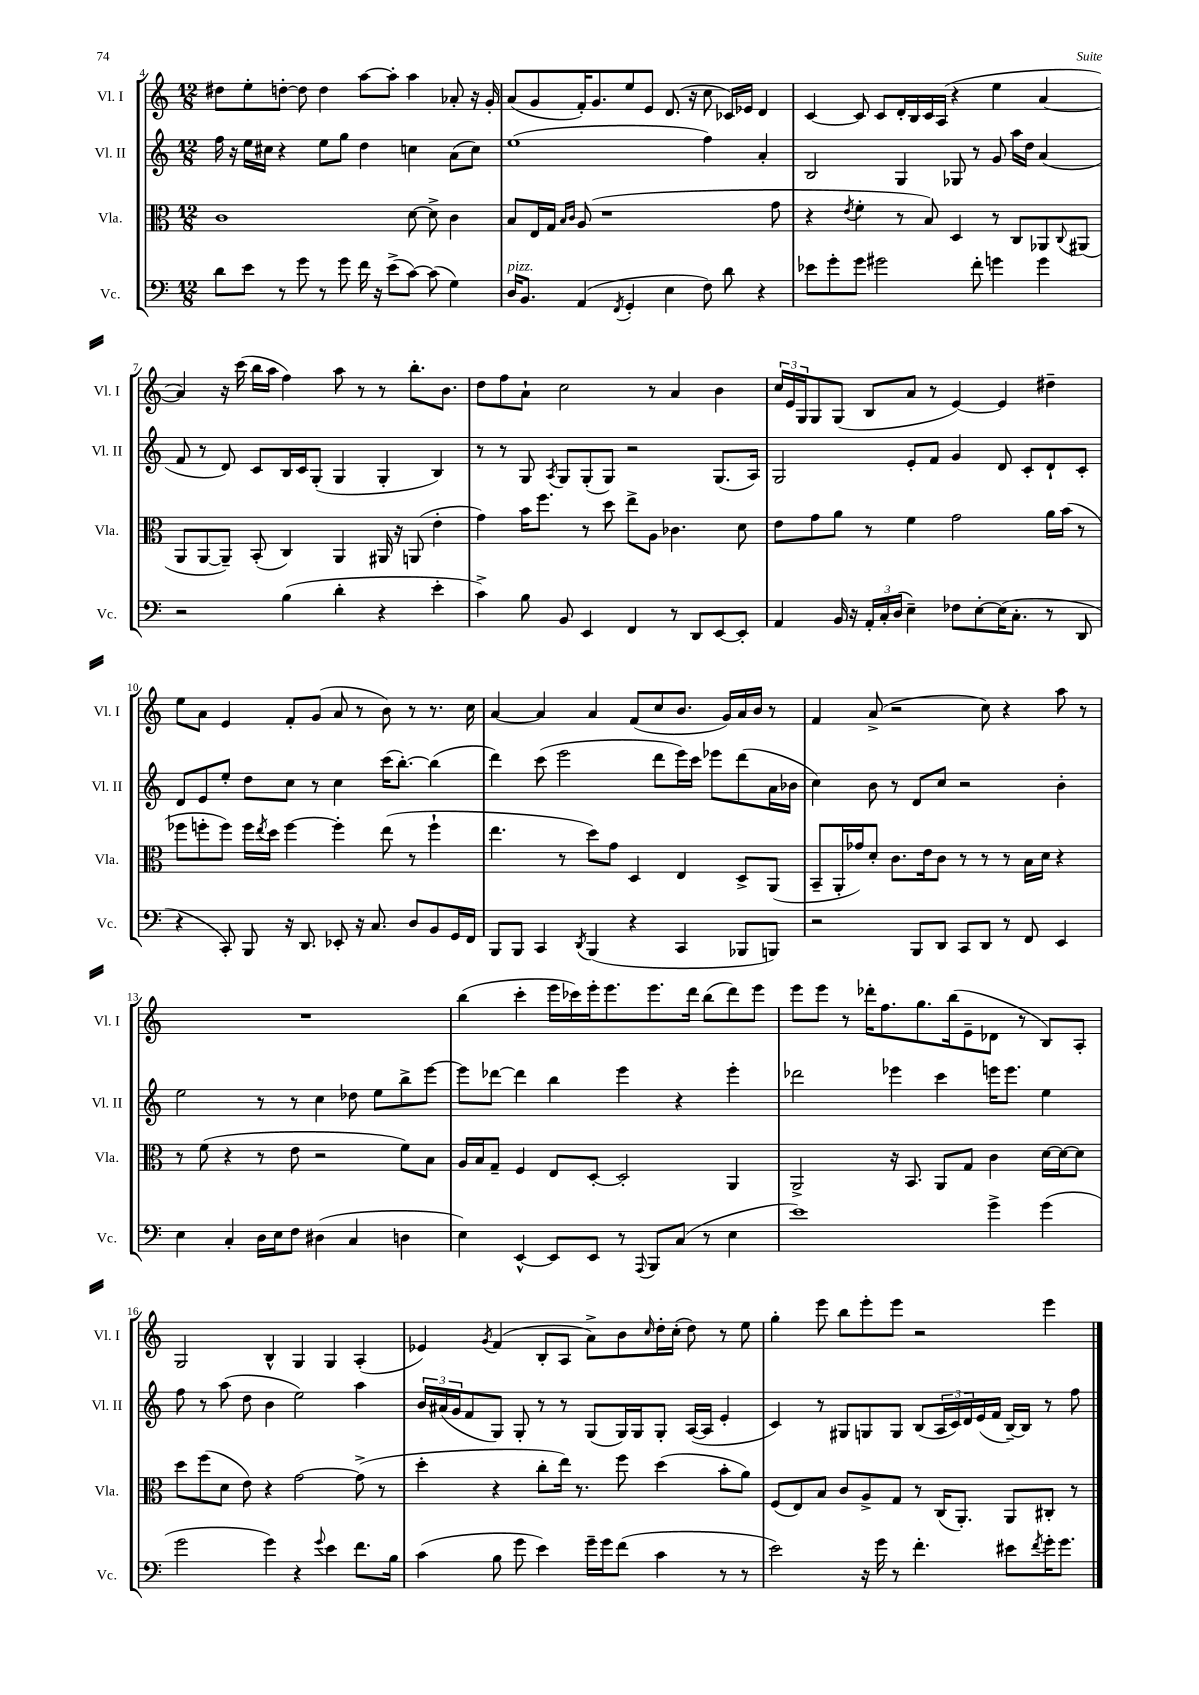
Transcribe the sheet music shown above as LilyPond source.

<<
\new StaffGroup <<
\new Staff = "s0" \with { instrumentName = "Vl. I" shortInstrumentName = "Vl. I" } {
    \clef treble \key c \major \numericTimeSignature \time 12/8
    dis''8 e''8-. d''8~-. d''8 d''4 a''8~ a''8-. a''4 aes'8-. r16 g'16-. |
    a'8( g'8 f'16-.) g'8. e''8 e'8 d'8.( r16 c''8 ces'16) ees'16 d'4 |
    c'4~ c'8 c'8 d'16-. b16 c'16 a16( r4 e''4 a'4~ |
    a'4) r16 c'''16( b''16 a''16 f''4) a''8 r8 r8 b''8.-. b'8. |
    d''8 f''8 a'8-! c''2 r8 a'4 b'4 |
    \tuplet 3/2 { c''16 e'16 g16 } g8 g8( b8 a'8 r8 e'4~) e'4 dis''4-- |
    e''8 a'8 e'4 f'8-. g'8( a'8 r8 b'8) r8 r8. c''16 |
    a'4~ a'4 a'4 f'8( c''8 b'8. g'16) a'16 b'16 r8 |
    f'4 a'8->( r2 c''8) r4 a''8 r8 |
    R1. |
    b''4( c'''4-. e'''16 ces'''16) e'''16-. e'''8. e'''8. d'''16 b''8( d'''8) e'''8 |
    e'''8 e'''8 r8 des'''16-. f''8. g''8. b''16( e'8-- des'8 r8 b8) a8-. |
    g2 b4-^ g4 g4 a4-.( |
    ees'4) \acciaccatura { g'8 } f'4( b8-. a8 a'8->) b'8 \grace { c''16 } d''16-. c''16-.( d''8) r8 e''8 |
    g''4-. e'''8 b''8 e'''8-. e'''8 r2 e'''4 \bar "|." |
}
\new Staff = "s1" \with { instrumentName = "Vl. II" shortInstrumentName = "Vl. II" } {
    \clef treble \key c \major \numericTimeSignature \time 12/8
    f''16 r16 e''16 cis''16 r4 e''8 g''8 d''4 c''4 a'8( c''8) |
    e''1( f''4) a'4-. |
    b2 g4 ges8 r8 g'8 a''16 d''16 a'4( |
    f'8 r8 d'8) c'8 b16 c'16 g8-.( g4 g4-. b4) |
    r8 r8 g8 \acciaccatura { a8 } g8 g8-.( g8) r2 g8.( a16) |
    g2 e'8-. f'8 g'4 d'8 c'8-. d'8-! c'8-. |
    d'8 e'8 e''8-. d''8 c''8 r8 c''4 c'''16( b''8.~-.) b''4( |
    d'''4) c'''8( e'''2 d'''8 e'''16) c'''16 ees'''8 d'''8( a'16 bes'16 |
    c''4) b'8 r8 d'8 c''8 r2 b'4-. |
    e''2 r8 r8 c''4 des''8 e''8 b''8-> e'''8~ |
    e'''8 des'''8~ des'''4 b''4 e'''4 r4 e'''4-. |
    des'''2 ees'''4 c'''4 e'''16 e'''8. e''4 |
    f''8 r8 a''8( d''8 b'4 e''2) a''4 |
    \tuplet 3/2 { b'16 ais'16( g'16 } f'8 g8) g8-. r8 r8 g8( g16) g16 g8-. a16~( a16 e'4-. |
    c'4) r8 gis8 g8 g8 b8( \tuplet 3/2 { a16 c'16) d'16 } e'16( f'16 b16~--) b16 r8 f''8 \bar "|." |
}
\new Staff = "s2" \with { instrumentName = "Vla." shortInstrumentName = "Vla." } {
    \clef alto \key c \major \numericTimeSignature \time 12/8
    c'1 d'8~ d'8-> c'4 |
    b8 e16 g16 \grace { b16 c'16 } a8( r1 g'8 |
    r4 \acciaccatura { e'8 } f'4-. r8 b8) d4 r8 c8 aes,8 \appoggiatura { c8 } ais,8( |
    a,8 a,8~ a,8--) b,8-.( c4) a,4 ais,16 r16 a,8( e'4-. |
    g'4) b'16 f''8. r8 d''8 e''8-> a8 ces'4. d'8 |
    e'8 g'8 a'8 r8 f'4 g'2 a'16 b'16( r8 |
    fes''8 f''8-. f''8) f''16 \acciaccatura { e''8 } d''16 f''4~ f''4-. e''8( r8 f''4-! |
    e''4. r8 d''8) g'8 d4 e4 d8-> a,8( |
    b,8-- a,16-. ges'16) d'8-. c'8. e'16 c'8 r8 r8 r8 b16 d'16 r4 |
    r8 f'8( r4 r8 e'8 r2 f'8) b8 |
    a16 b16 g8-- f4 e8 d8~-. d2-. a,4 |
    a,2-> r16 b,8. a,8 g8 c'4 d'16~ d'16~ d'8 |
    d''8 f''8( d'8 e'8) r4 g'2~ g'8->( r8 |
    d''4-. r4 c''8-. e''16) r8. f''8 d''4( b'8-. a'8) |
    f8( e8) b8 c'8 a8-> g8 r8 c16( a,8.-.) a,8 cis8-. r8 \bar "|." |
}
\new Staff = "s3" \with { instrumentName = "Vc." shortInstrumentName = "Vc." } {
    \clef bass \key c \major \numericTimeSignature \time 12/8
    d'8 e'8 r8 g'8 r8 g'8 f'16 r16 e'8->( c'8~) c'8( g4) |
    d16^\markup { \italic "pizz." } b,8. a,4( \acciaccatura { f,8 } g,4-. e4 f8) d'8 r4 |
    ees'8 g'8-. g'8 gis'2 f'8-. g'4 g'4 |
    r2 b4( d'4-. r4 e'4-. |
    c'4->) b8 b,8 e,4 f,4 r8 d,8 e,8~ e,8-. |
    a,4 b,16 r16 \tuplet 3/2 { a,16-. c16-. d16( } e4--) fes8 e8~-. e16( c8.-. r8 d,8 |
    r4 c,8-.) b,,8 r16 d,8. ees,8-. r16 c8. d8 b,8 g,16 f,16 |
    b,,8 b,,8 c,4 \acciaccatura { d,8 } b,,4( r4 c,4 bes,,8 b,,8) |
    r2 b,,8 d,8 c,8 d,8 r8 f,8 e,4 |
    e4 c4-. d16 e16 f8 dis4( c4 d4 |
    e4) e,4~-^ e,8 e,8 r8 \appoggiatura { a,,8 } b,,8 c8( r8 e4 |
    e'1) g'4-> g'4( |
    g'2 g'4) r4 \appoggiatura { g'8 } e'4 f'8. b16 |
    c'4( b8 g'8 e'4) g'16-- g'16 f'8( c'4 r8 r8 |
    e'2) r16 g'16 r8 f'4.-. eis'8 \acciaccatura { f'8 } g'16-. g'8. \bar "|." |
}
>>
>>
\layout { \context { \Score currentBarNumber = #4 } }
